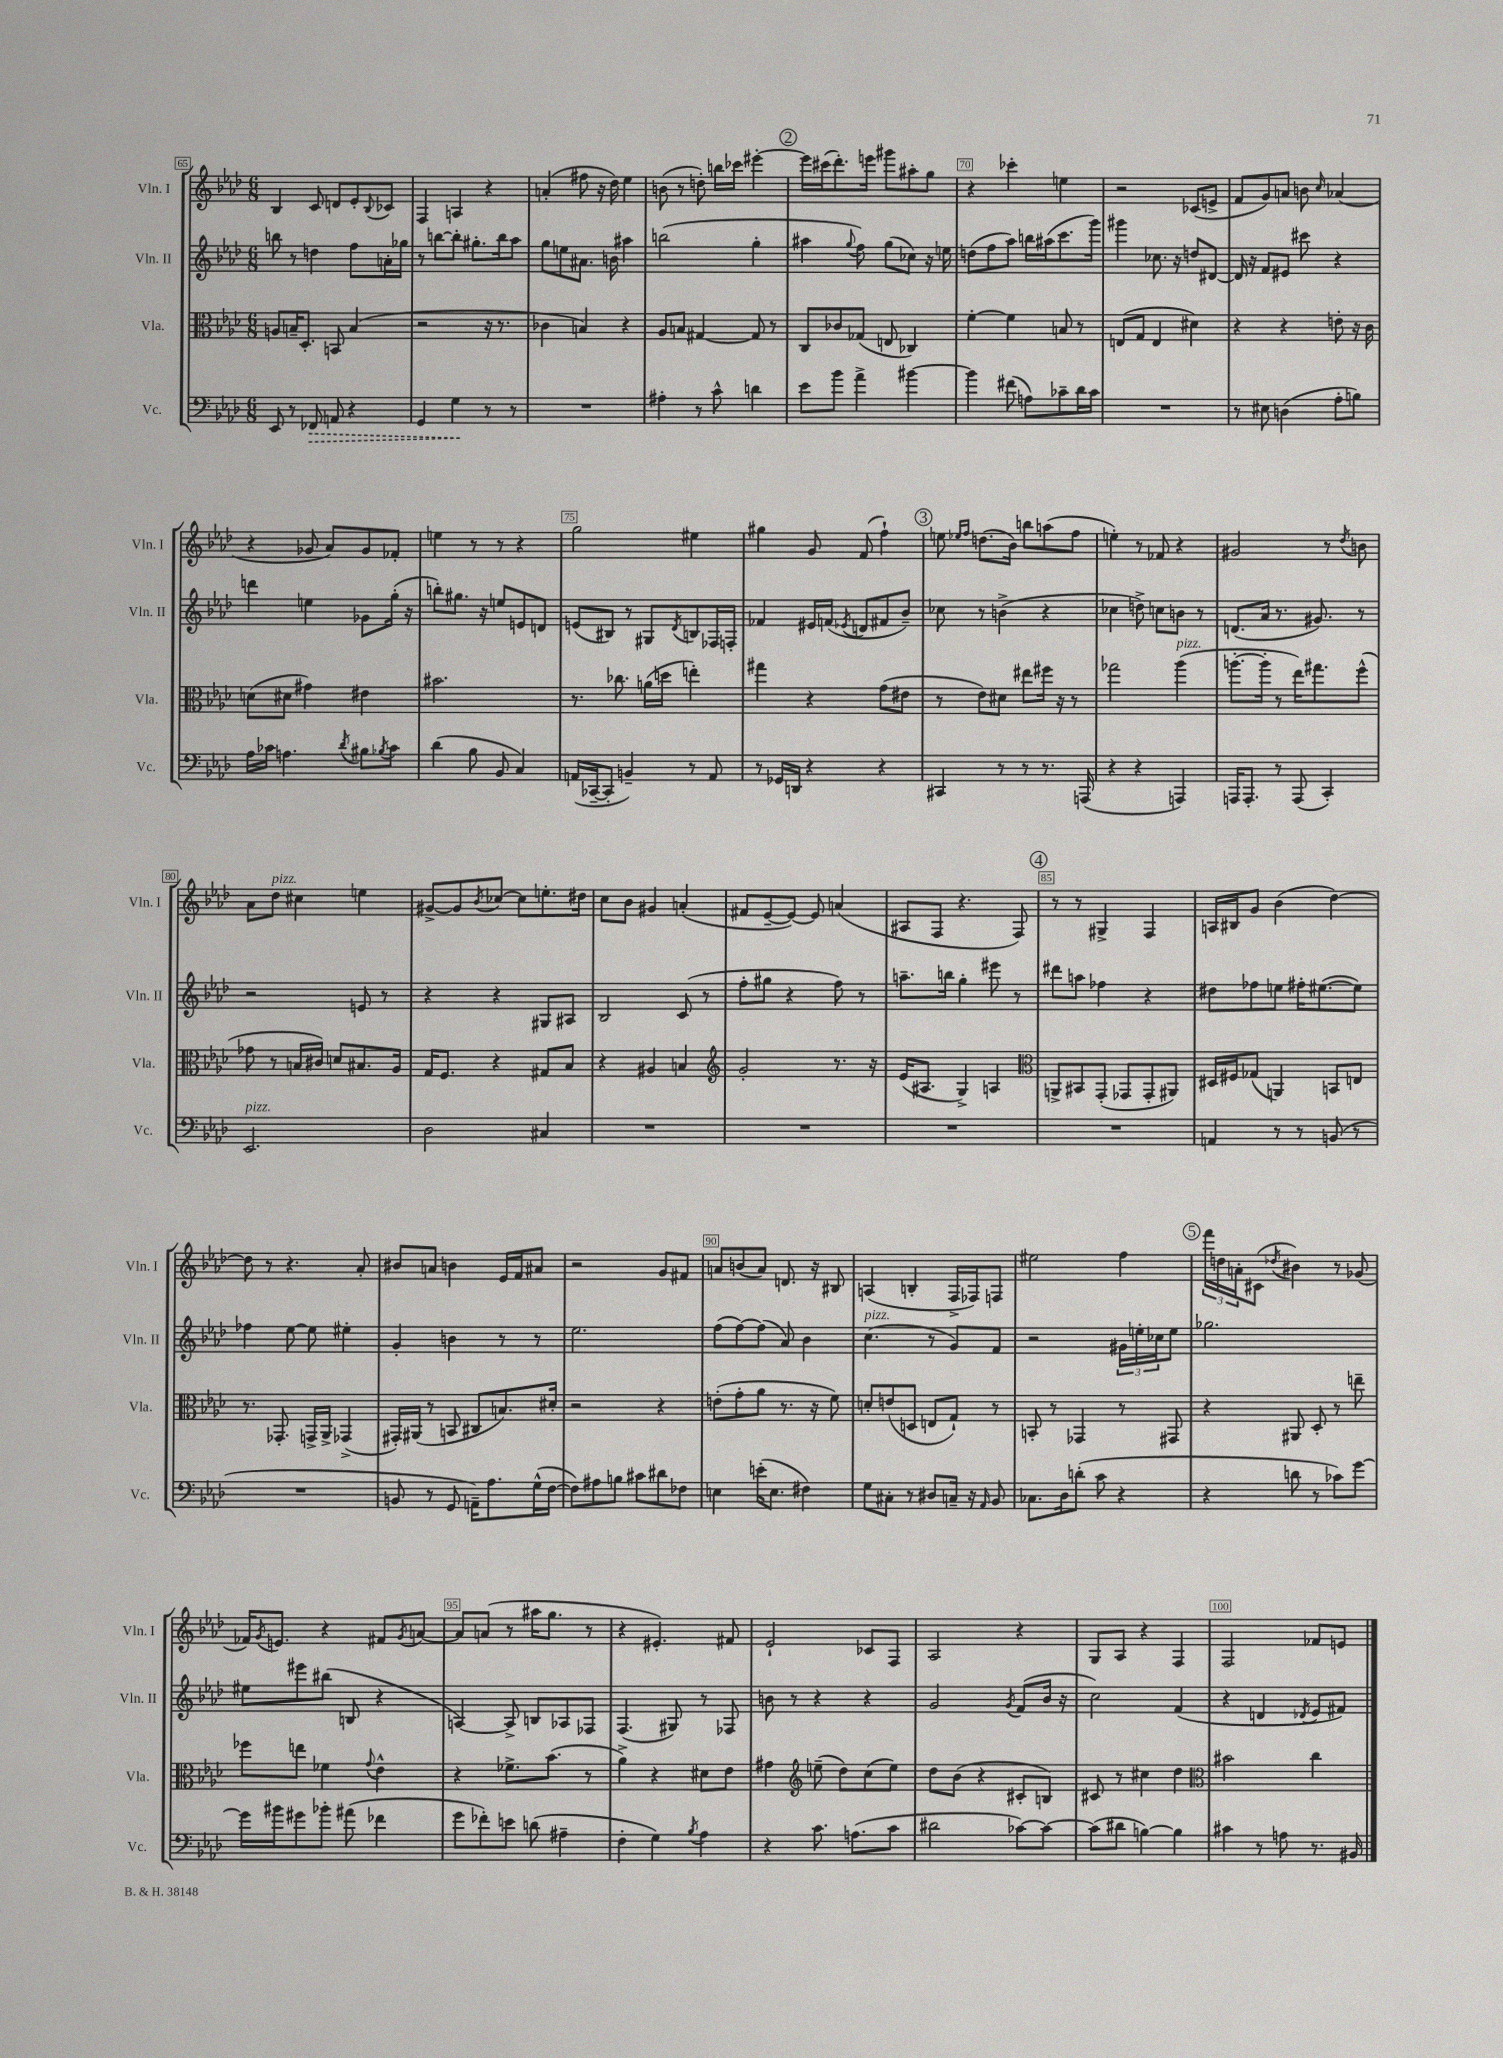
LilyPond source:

<<
\new StaffGroup <<
\new Staff = "s0" \with { instrumentName = "Vln. I" shortInstrumentName = "Vln. I" } {
    \clef treble \key aes \major \numericTimeSignature \time 6/8
    bes4 c'8 d'8 ees'8-. \appoggiatura { bes8 } ces'8 |
    f4 a4 r4 |
    a'4-.( fis''8 r16 des''16) ees''4 |
    b'8( r8 d''8-.) b''16 ces'''16 eis'''4~-. |
    \mark \markup { \circle "2" } eis'''16 cis'''16( des'''8.-.) e'''16 gis'''8 ais''8-. g''8 |
    r4 ces'''4-. e''4 |
    r2 ces'8( e'8-> |
    f'8 g'8) a'8 b'8 \grace { c''16 } aes'4( |
    r4 ges'8 aes'8) ges'8 fes'8-. |
    e''4 r8 r8 r4 |
    g''2 eis''4 |
    gis''4 g'8 f'8( f''4-!) |
    \mark \markup { \circle "3" } e''8 \grace { ees''16 f''16 } d''8.( bes'16) b''8 a''8( f''8 |
    e''4-.) r8 fes'8 r4 |
    gis'2 r8 \acciaccatura { des''8 } b'8 |
    aes'8 des''8^\markup { \italic "pizz." } cis''4 e''4 |
    gis'8~-> gis'8 \acciaccatura { bes'8 } ces''8~ ces''8 e''8.-. dis''16 |
    c''8 bes'8 gis'4 a'4-.( |
    fis'8 ees'8~-- ees'8~) ees'8 a'4( |
    ais8 f8 r4. f8) |
    \mark \markup { \circle "4" } r8 r8 gis4-> f4 |
    a16 bis16 g'8 bes'4( des''4~) |
    des''8 r8 r4. aes'8-. |
    bis'8 a'8 b'4 ees'16 f'16 ais'8 |
    r2 g'8 fis'8 |
    a'8 b'8( a'8) d'8. r16 bis8 |
    a4( b4-. f16-> fes16) f8 |
    eis''2 f''4 |
    \mark \markup { \circle "5" } \tuplet 3/2 { f'''16 d''16 a'16-. } cis'8( \acciaccatura { des''8 } bis'4) r8 ges'8( |
    fes'16) \acciaccatura { g'8 } e'8. r4 fis'8 \acciaccatura { g'8 } a'8~ |
    a'8 a'8( r8 ais''16 g''8. r8 |
    r4 eis'4.-.) fis'8 |
    ees'2-! ces'8 f8 |
    aes2 r4 |
    g8 aes8 r4 f4 |
    f2 fes'8 e'8 \bar "|." |
}
\new Staff = "s1" \with { instrumentName = "Vln. II" shortInstrumentName = "Vln. II" } {
    \clef treble \key aes \major \numericTimeSignature \time 6/8
    b''8 r8 d''4 f''8 a'16-. ges''16 |
    r8 b''8~ b''8-. gis''8.-. b''16 aes''8 |
    g''8 e''8 ais'8. b'16 ais''4 |
    b''2( g''4-. |
    \mark \markup { \circle "2" } ais''4 \appoggiatura { g''8 } f''8) g''8( ces''8) r16 e''16 |
    d''8( f''8 aes''8) b''16 ais''16( c'''8. g'''16) |
    gis'''4 ces''8. r16 d''8 dis'8~ |
    dis'16 r16 f'8 eis'8 cis'''8 r4 |
    d'''4 e''4 ges'8 g''16-.( r16 |
    b''8-.) gis''8. r16 e''8 e'8 d'8 |
    e'8( bis8) r8 gis8 \acciaccatura { des'8 } b8 fes16 f16-. |
    fes'4 eis'16 f'16( \acciaccatura { ees'8 } d'8 fis'8 bes'8--) |
    \mark \markup { \circle "3" } ces''8 r8 b'4->( r4 |
    ces''4 d''8->) c''8 b'8 r8 |
    d'8.( aes'16 r8. gis'8.) r8 |
    r2 e'8 r8 |
    r4 r4 gis8 ais8 |
    bes2 c'8( r8 |
    f''8-. gis''8 r4 f''8) r8 |
    a''8.-- b''16 g''4-. eis'''8 r8 |
    \mark \markup { \circle "4" } dis'''8 a''8 fes''4 r4 |
    dis''8 fes''8 e''8 fis''16-. eis''8.~( eis''8) |
    fes''4 ees''8~ ees''8 eis''4-. |
    g'4-. b'4 r8 r8 |
    ees''2. |
    f''8( f''8~) f''8( aes'8) bes'4 |
    c''4.^\markup { \italic "pizz." }( r8 g'8) f'8 |
    r2 \tuplet 3/2 { gis'16 e''16-. ces''16 } e''8 |
    \mark \markup { \circle "5" } ges''2. |
    eis''8 eis'''8 bis''8( b8 r4 |
    a4~) a8-> b8 aes8 fes8 |
    f4.( gis8) r8 fes8 |
    b'8 r8 r4 r4 |
    g'2 \acciaccatura { g'8 } f'8( bes'16 r16 |
    c''2) f'4( |
    r4 d'4 \acciaccatura { des'8 } ees'8 fis'8) \bar "|." |
}
\new Staff = "s2" \with { instrumentName = "Vla." shortInstrumentName = "Vla." } {
    \clef alto \key aes \major \numericTimeSignature \time 6/8
    a8 b16-- des8.-. b,8 b4( |
    r2 r16 r8. |
    ces'4 b4) r4 |
    aes8 b8 gis4~ gis8 r8 |
    \mark \markup { \circle "2" } c8 ces'8 ges8( e8 ces4) |
    f'4~-. f'4 b8 r8 |
    e8( g8 e4 dis'4) |
    r4 r4 e'8-. r16 c'16 |
    d'8( dis'8 gis'4) eis'4 |
    bis'2. |
    r8. ces''8. a'16( d''16 e''4-.) |
    gis''4 r4 g'8( eis'8 |
    \mark \markup { \circle "3" } r8 ees'8) dis'8 eis''8 fis''16 r16 r8 |
    ges''2 aes''4^\markup { \italic "pizz." }( |
    a''8.~-. a''16-. r8 ees''16) gis''8. f''8-^( |
    ges'8 r8 b16 cis'16) d'8 bis8. aes16 |
    g16 f8. r4 gis8 bes8 |
    r4 ais4 b4 |
    \clef treble g'2-. r8. r16 |
    ees'16( ais8. g4->) a4 |
    \mark \markup { \circle "4" } \clef alto a,8-> bis,8 g,8-.( ges,8 ges,8-. ais,8) |
    dis16 fis16 ges8( a,4) b,8 e8 |
    r8. ges,8.-. g,16-> aes,16-> ges,4->( |
    gis,16-.) ais,16( r8 b,8 cis8 b8.) dis'16-. |
    r2 r4 |
    e'8-.( g'8-. aes'8 r8. r16 f'8) |
    d'8-. e'8( d8 e8 g8-!) r8 |
    b,8-. r8 ges,4 r8 gis,8 |
    \mark \markup { \circle "5" } r4 ais,8 des8-. r8 e''8-- |
    fes''8 e''8 fes'4 \appoggiatura { g'8 } ees'4-^ |
    r4 fes'8.-> bes'8.( r8 |
    aes'4->) r4 dis'8 ees'8 |
    gis'4 \clef treble e''8--( des''8) c''8( e''8) |
    des''8 bes'8( r4 cis'8-. b8) |
    cis'8 r8 cis''4 des''4 |
    \clef alto bis'2 c''4 \bar "|." |
}
\new Staff = "s3" \with { instrumentName = "Vc." shortInstrumentName = "Vc." } {
    \clef bass \key aes \major \numericTimeSignature \time 6/8
    ees,8 r8 \once \override Hairpin.style = #'dashed-line fes,8\> a,8 r4 |
    g,4 g4\! r8 r8 |
    R2. |
    ais4-. r8 c'8-^ d'4 |
    \mark \markup { \circle "2" } ees'8 bes'8 aes'4-> bis'4~ |
    bis'4 fis'8( a8) ces'8-- des'16 ces'16 |
    R2. |
    r8 eis8 d4( aes8-. b8) |
    aes16 ces'16 a4. \acciaccatura { des'8 } bis8 \acciaccatura { bes8 } ces'8 |
    des'4( bes8 bes,8 c4) |
    a,16( ces,16~-- ces,8-. b,4--) r8 a,8 |
    r8 ges,16 d,16 r4 r4 |
    \mark \markup { \circle "3" } cis,4 r8 r8 r8. a,,16( |
    r4 r4 a,,4) |
    a,,16 a,,8.-. r8 a,,8( c,4-.) |
    ees,2.^\markup { \italic "pizz." } |
    des2 cis4 |
    R2. |
    R2. |
    R2. |
    \mark \markup { \circle "4" } R2. |
    a,4 r8 r8 b,8( r8 |
    R2. |
    b,8 r8 g,8 a,16--) aes8. g16-^( f16~ |
    f8) ais8 b8 cis'8 dis'8 fes8 |
    e4 e'16-.( e8. fis4) |
    g8 cis8-. r8 dis8 c16-- r16 \grace { aes,16 } bes,8 |
    ces8. des16 d'8-.( c'8 r4 |
    \mark \markup { \circle "5" } r4 d'8 r8 ces'8) g'8~ |
    g'16 bis'16 gis'8 bes'8-. ais'8( fes'4 |
    g'8 fes'8-.) e'8 d'8( ais4-- |
    f4-. g4) \acciaccatura { bes8 } aes4 |
    r4 c'8. a8.( c'8 |
    dis'2 ces'8~) ces'8~ |
    ces'8( dis'8 b4~) b4 |
    cis'4 r8 a8 r8. bis,16 \bar "|." |
}
>>
>>
\layout { \context { \Score currentBarNumber = #65 \override BarNumber.break-visibility = ##(#f #t #t) barNumberVisibility = #(every-nth-bar-number-visible 5) \override BarNumber.stencil = #(make-stencil-boxer 0.1 0.3 ly:text-interface::print) } }
